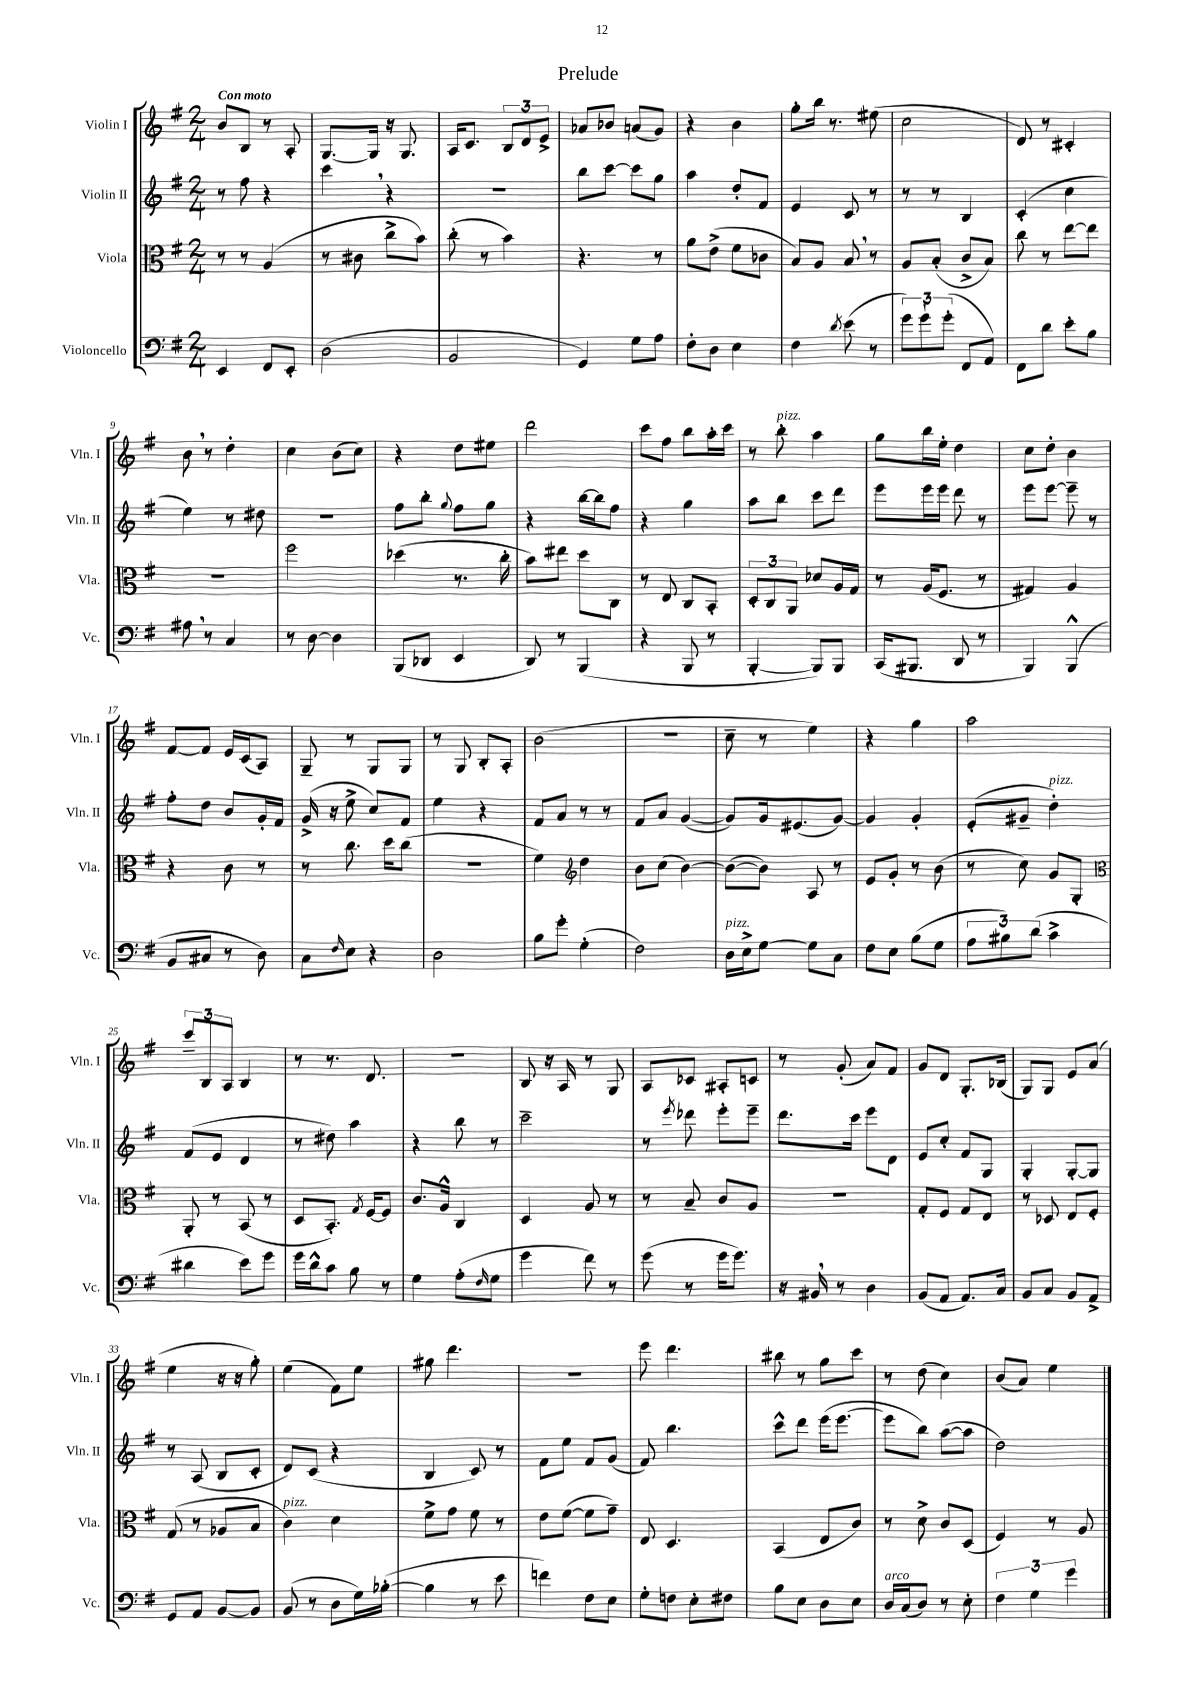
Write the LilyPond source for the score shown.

\header { title = "Prelude" }
<<
\new StaffGroup <<
\new Staff = "s0" \with { instrumentName = "Violin I" shortInstrumentName = "Vln. I" } {
    \clef treble \key g \major \numericTimeSignature \time 2/4 \tempo "Con moto"
    b'8 b8 r8 a8-. |
    g8.~ g16 r16 g8. |
    a16 c'8. \tuplet 3/2 { b8 d'8 e'8-> } |
    aes'8 bes'8 a'8( g'8) |
    r4 b'4 |
    g''8-. b''16 r8. eis''8( |
    c''2 |
    d'8) r8 cis'4-. |
    b'8 \breathe r8 d''4-. |
    c''4 b'8( c''8) |
    r4 d''8 eis''8 |
    d'''2 |
    c'''8 fis''8 b''8 a''16-. c'''16 |
    r8 b''8-.^\markup { \italic "pizz." } a''4 |
    g''8 b''16 e''16-. d''4 |
    c''8 d''8-. b'4 |
    fis'8~ fis'8 e'16 c'16( a8) |
    g8-- r8 g8 g8 |
    r8 g8 b8-. a8-. |
    b'2( |
    R2 |
    c''8-- r8 e''4) |
    r4 g''4 |
    a''2 |
    \tuplet 3/2 { c'''8-- b8 a8 } b4 |
    r8 r8. d'8. |
    R2 |
    b8 r16 a16 r8 g8 |
    a8 ces'8 ais8-. c'8 |
    r8 g'8-.( a'8) fis'8 |
    g'8 d'8 g8.-. bes16( |
    g8) g8 e'8 a'8( |
    e''4 r16 r16 g''8-.) |
    e''4( fis'8) e''8 |
    gis''8 d'''4. |
    r2 |
    e'''8 d'''4. |
    bis''8 r8 g''8 c'''8 |
    r8 d''8( c''4) |
    b'8( a'8) e''4 \bar "|." |
}
\new Staff = "s1" \with { instrumentName = "Violin II" shortInstrumentName = "Vln. II" } {
    \clef treble \key g \major \numericTimeSignature \time 2/4
    r8 fis''8 r4 |
    c'''4 \breathe r4 |
    R2 |
    b''8 c'''8~ c'''8 g''8 |
    a''4 d''8-. fis'8 |
    e'4 c'8 r8 |
    r8 r8 b4 |
    c'4-.( c''4 |
    e''4) r8 dis''8 |
    R2 |
    fis''8 b''8-. \appoggiatura { g''8 } fis''8 g''8 |
    r4 b''16~ b''16 fis''8 |
    r4 g''4 |
    a''8 b''8 c'''8 d'''8 |
    e'''8 e'''16 e'''16 d'''8 r8 |
    e'''8 e'''8~ e'''8-- r8 |
    fis''8-. d''8 b'8 g'16-. fis'16 |
    g'16->( r16 e''8-> c''8) fis'8 |
    e''4 r4 |
    fis'8 a'8 r8 r8 |
    fis'8 a'8 g'4~( |
    g'8) g'16 eis'8.( g'8~) |
    g'4 g'4-. |
    e'8-.( gis'8-- d''4-.^\markup { \italic "pizz." }) |
    fis'8( e'8 d'4 |
    r8 dis''8) a''4 |
    r4 b''8 r8 |
    c'''2-- |
    r8 \acciaccatura { e'''8 } des'''8 e'''8-. e'''8-- |
    d'''8. c'''16 e'''8 d'8 |
    e'8 c''8-. fis'8 g8 |
    g4-. g8~-. g8 |
    r8 a8( b8 c'8-. |
    d'8) c'8( r4 |
    b4 c'8) r8 |
    fis'8 e''8 fis'8 g'8( |
    fis'8) b''4. |
    c'''8-^ d'''8 e'''16( e'''8.~ |
    e'''8 b''8) a''8~( a''8 |
    d''2) \bar "|." |
}
\new Staff = "s2" \with { instrumentName = "Viola" shortInstrumentName = "Vla." } {
    \clef alto \key g \major \numericTimeSignature \time 2/4
    r8 r8 a4( |
    r8 cis'8 c''8-> b'8) |
    c''8-.( r8 b'4) |
    r4. r8 |
    a'8 e'8->( fis'8 ces'8 |
    b8) a8 b8 \breathe r8 |
    a8 b8-.( c'8-> b8) |
    c''8 r8 e''8~ e''8 |
    r2 |
    fis''2 |
    des''4( r8. c''16-. |
    b'8) eis''8 d''8 c8 |
    r8 e8 c8 b,8-. |
    \tuplet 3/2 { d8-. c8 a,8 } des'8 a16 g16 |
    r8 a16( fis8. r8 |
    gis4) a4 |
    r4 c'8 r8 |
    r8 c''8. d''16 c''8( |
    r2 |
    fis'4) \clef treble d''4 |
    b'8 c''8( b'4~) |
    b'8~( b'8) a8 r8 |
    e'8 g'8-. r8 b'8( |
    r8 c''8) g'8 g8-. |
    \clef alto a,8-. r8 b,8( r8 |
    d8 b,8.-.) \acciaccatura { g8 } fis16~ fis8 |
    c'8. a16-^ c4 |
    d4 a8 r8 |
    r8 b8-- c'8 a8 |
    R2 |
    g8-. fis8 g8 e8 |
    r8 des8 e8 fis8-. |
    g8( r8 aes8 b8 |
    c'4^\markup { \italic "pizz." }) d'4 |
    fis'8-> g'8 fis'8 r8 |
    e'8 fis'8~( fis'8 g'8--) |
    e8 d4. |
    b,4( e8 c'8) |
    r8 d'8-> c'8 d8( |
    fis4) r8 a8 \bar "|." |
}
\new Staff = "s3" \with { instrumentName = "Violoncello" shortInstrumentName = "Vc." } {
    \clef bass \key g \major \numericTimeSignature \time 2/4
    e,4 fis,8 e,8-. |
    d2( |
    b,2 |
    g,4) g8 a8 |
    fis8-. d8 e4 |
    fis4 \acciaccatura { d'8 } e'8( r8 |
    \tuplet 3/2 { g'8) g'8-! g'8-.( } fis,8 a,8) |
    fis,8 d'8 e'8-. b8 |
    ais8 \breathe r8 c4 |
    r8 d8~ d4 |
    b,,8( des,8 e,4 |
    d,8) r8 b,,4( |
    r4 b,,8 r8 |
    b,,4~-. b,,8) b,,8 |
    c,16( bis,,8. d,8 r8 |
    b,,4) b,,4-^( |
    b,8 cis8 r8 d8) |
    c8 \grace { fis16 } e8 r4 |
    d2 |
    b8 g'8-. g4-.( |
    fis2) |
    d16^\markup { \italic "pizz." } e16-> g8~ g8 c8 |
    fis8 e8 b8( g8 |
    \tuplet 3/2 { a8 bis8) d'8( } c'4-> |
    dis'4 e'8) g'8 |
    g'16 d'16-^ c'8 b8 r8 |
    g4 a8-.( \grace { fis16 } g8 |
    g'4 fis'8) r8 |
    g'8( r8 g'16 g'8.) |
    r16 bis,16 \breathe r8 d4 |
    b,8( a,8 a,8.) c16 |
    b,8 c8 b,8 a,8-> |
    g,8 a,8 b,8~ b,8 |
    b,8( r8 d8 g16) bes16~-.( |
    bes4 r8 e'8 |
    f'4) fis8 e8 |
    g8-. f8 e8-. fis8 |
    b8 e8 d8 e8 |
    d16^\markup { \italic "arco" } c16( d8) r8 e8-. |
    \tuplet 3/2 { fis4 g4 g'4 } \bar "|." |
}
>>
>>
